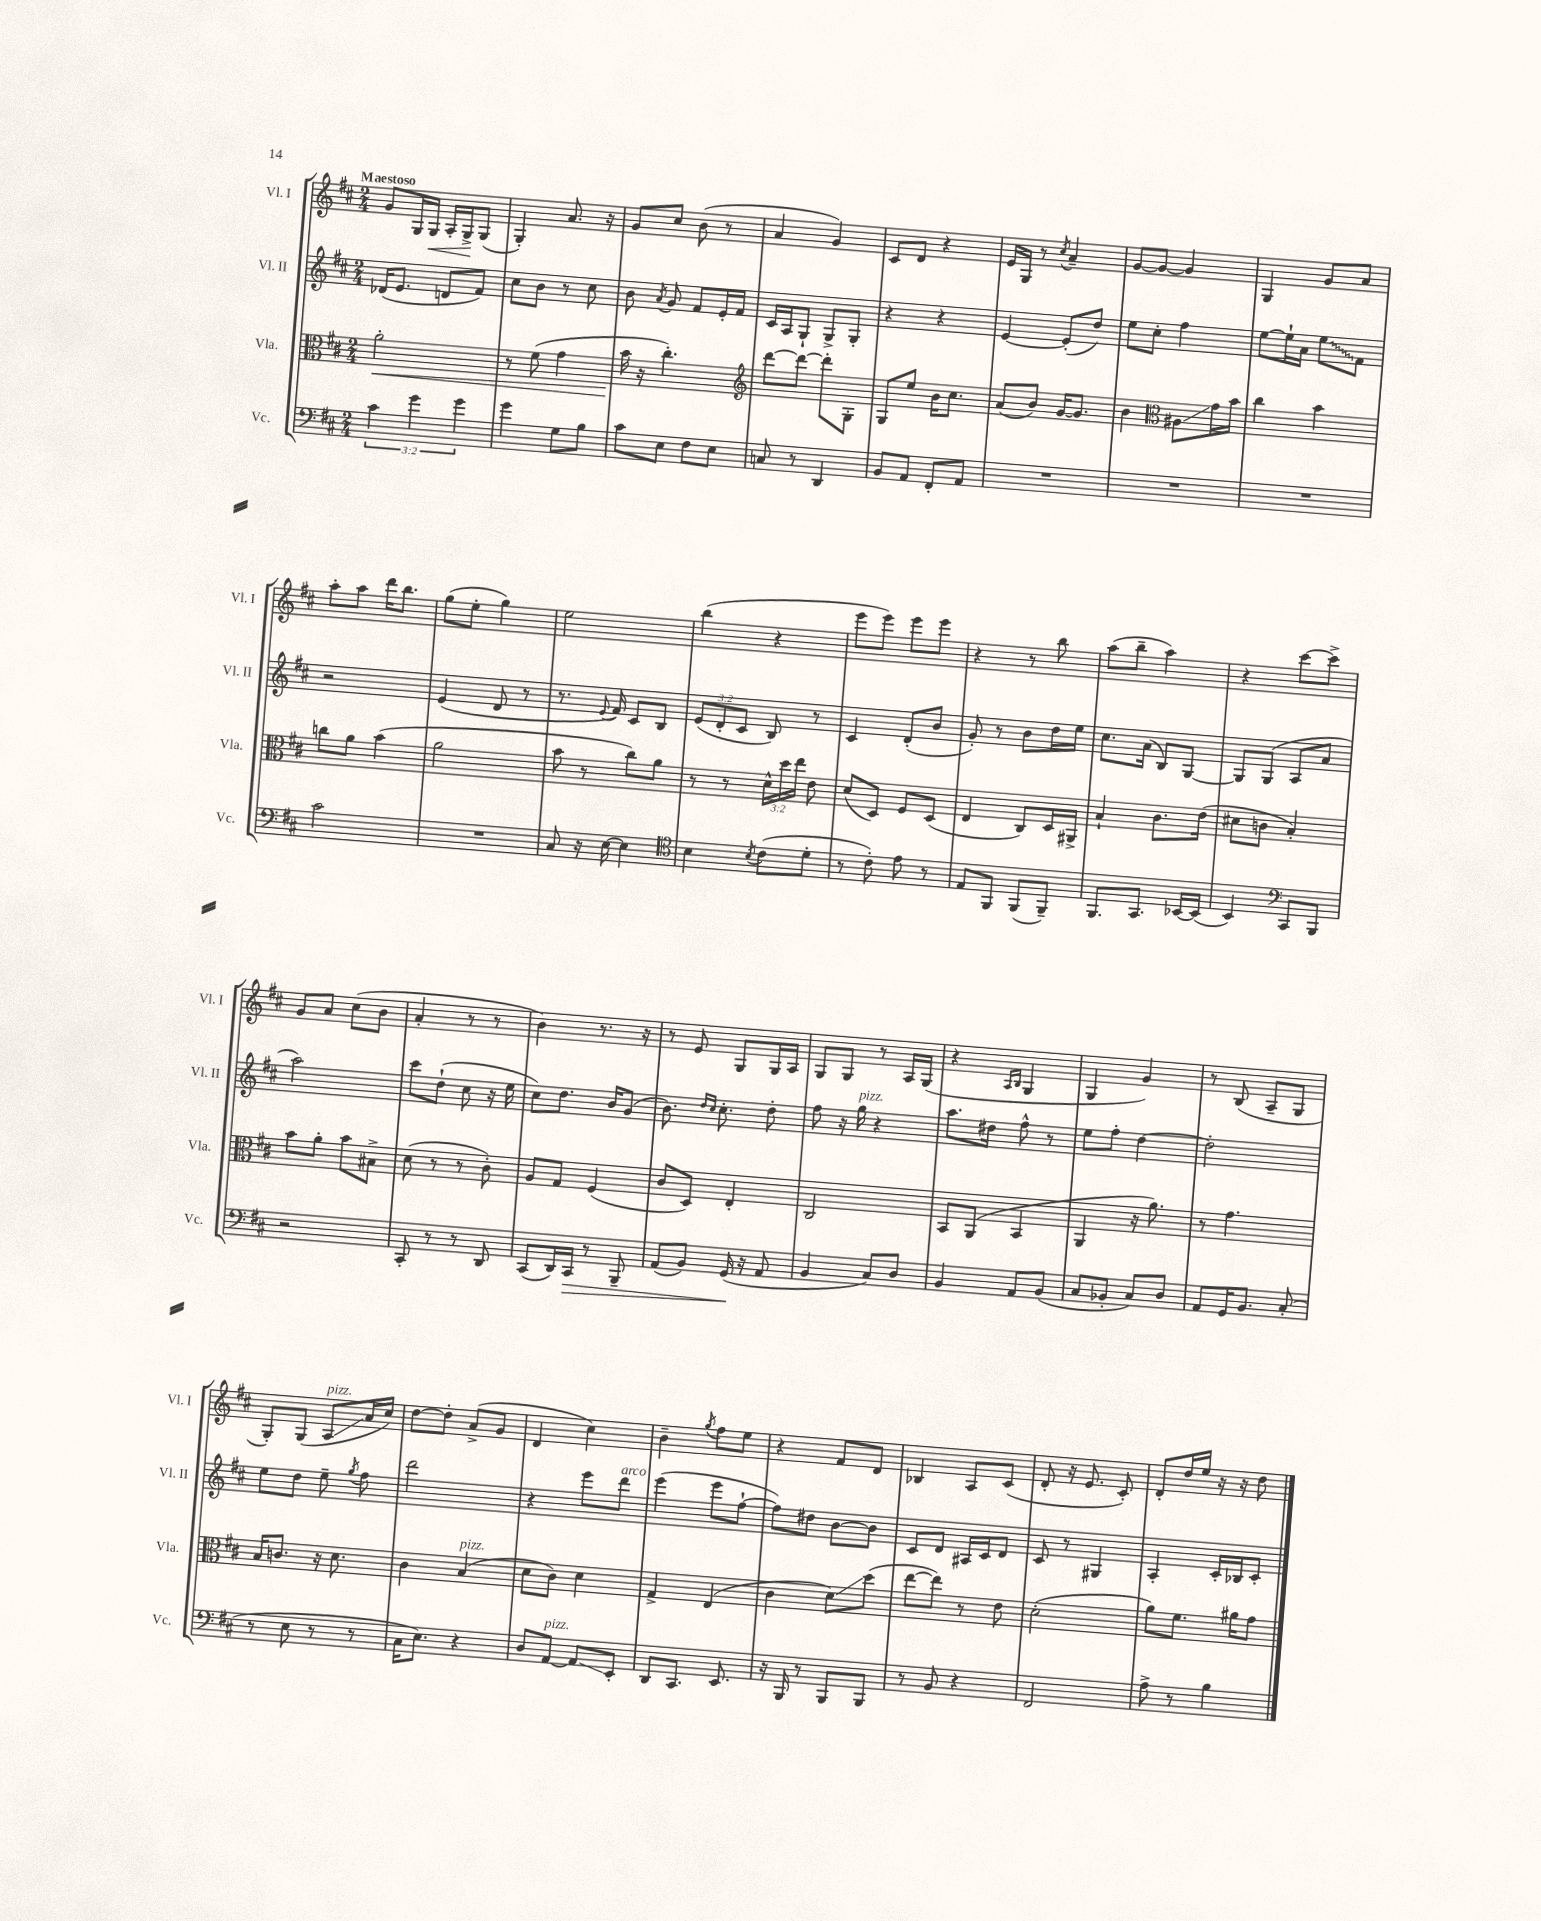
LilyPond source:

<<
\new StaffGroup <<
\new Staff = "s0" \with { instrumentName = "Vl. I" shortInstrumentName = "Vl. I" } {
    \clef treble \key d \major \numericTimeSignature \time 2/4 \tempo "Maestoso"
    \autoBeamOff g'8[ g16 g16]\< a16[-. g16->\! g8]( |
    g4-.) a'8. r16 |
    g'8[ cis''8] b'8( r8 |
    a'4 g'4) |
    cis'8[ d'8] r4 |
    e'16[ g16] r8 \acciaccatura { cis''8 } a'4-- |
    g'8[~ g'8]~ g'4 |
    g4 g'8[ a'8] |
    a''8[-. a''8] d'''16[ b''8.] |
    g''8[( e''8]-. g''4) |
    e''2 |
    b''4( r4 |
    e'''8[ e'''8]) e'''8[ e'''8] |
    r4 r8 b''8 |
    a''8[( b''8]-- a''4) |
    r4 cis'''8[~ cis'''8]-> |
    g'8[ a'8] cis''8[( b'8] |
    a'4-. r8 r8 |
    b'4) r8. r16 |
    r8 e'8 g8[ g16 a16] |
    g8[ g8] r8 a16[ g16]( |
    r4 \grace { a16[ b16] } g4 |
    g4 g'4) |
    r8 b8( a8[-- g8] |
    g8[-.) g8]( a8[\glissando^\markup { \italic "pizz." } a'16 cis''16]) |
    d''8[~ d''8]-. a'8[->( g'8] |
    d'4 cis''4) |
    b'4-- \acciaccatura { g''8 } fis''8[ e''8] |
    r4 fis'8[ d'8] |
    bes4 a8[ cis'8]( |
    d'8-. r16 e'8. cis'8-.) |
    d'8[-. d''16 e''16] r16 r16 d''8 \bar "|." |
}
\new Staff = "s1" \with { instrumentName = "Vl. II" shortInstrumentName = "Vl. II" } {
    \clef treble \key d \major \numericTimeSignature \time 2/4 \override Staff.TupletNumber.text = #tuplet-number::calc-fraction-text
    \autoBeamOff des'16[( e'8.] d'8[ fis'8]) |
    cis''8[ b'8] r8 cis''8 |
    b'8 \acciaccatura { a'8 } g'8 fis'8[ e'16-. fis'16] |
    cis'16[ a16 g8]-! g8[-> g8]-. |
    r4 r4 |
    e'4~ e'8[-.( d''8]) |
    e''8[ cis''8]-. fis''4 |
    e''8[~ e''16-! a'16] \once \override Glissando.style = #'zigzag e''8[\glissando fis'8] |
    r2 |
    e'4( d'8 r8 |
    r8. \appoggiatura { e'8 } fis'16) cis'8[ b8] |
    \tuplet 3/2 { e'8[( d'8-. cis'8] } b8) r8 |
    cis'4 d'8[-.( b'8] |
    g'8-.) r8 b'8[ d''16 e''16] |
    cis''8.[ a'16]( b8[) g8]~ |
    g8[ g8]( a8[ a'8] |
    a''2) |
    cis'''8[ d''8]-!( cis''8 r16 e''16 |
    cis''8[) d''8.] b'16[ g'8]( |
    b'8.) \grace { d''16[ cis''16] } cis''8.-. d''8-. |
    fis''8 r16 g''16^\markup { \italic "pizz." } r4 |
    a''8.[ dis''16] fis''8-^ r8 |
    e''8[ fis''8]-. d''4~ |
    d''2-. |
    e''8[ d''8] e''8-- \acciaccatura { g''8 } fis''8 |
    d'''2 |
    r4 e'''8[ d'''8]^\markup { \italic "arco" } |
    e'''4( e'''8[ fis''8]~-! |
    fis''8[) dis''8] b'8[~ b'8] |
    cis'8[ d'8] ais16[ cis'16 d'8] |
    cis'8 r8 gis4 |
    a4-. cis'16[-. bes16 cis'8]-. \bar "|." |
}
\new Staff = "s2" \with { instrumentName = "Vla." shortInstrumentName = "Vla." } {
    \clef alto \key d \major \numericTimeSignature \time 2/4 \override Staff.TupletNumber.text = #tuplet-number::calc-fraction-text
    \autoBeamOff a'2-.\< |
    r8 fis'8( g'4 |
    b'16\! r16 cis''4.-.) |
    \clef treble d'''8[~ d'''8]~ d'''8[-. g8]-. |
    g8[ e''8] b'16[ cis''8.] |
    a'8[( b'8]) g'16[~ g'8.] |
    b'4 \clef alto ais8[\glissando g'16 b'16] |
    cis''4 b'4 |
    c''8[ a'8] b'4( |
    a'2 |
    b'8 r8 cis''8[) a'8] |
    r8 r8 \tuplet 3/2 { d'16[-^ d''16 e''16] } e'8 |
    d'8[( d8]) fis8[ d8]( |
    e4 cis8[) d16 ais,16]-> |
    b4-! cis'8.[ e'16]( |
    dis'8[ c'8] b4-.) |
    b'8[ a'8]-. b'8[ bis8]-> |
    d'8( r8 r8 cis'8-.) |
    a8[ g8] fis4( |
    cis'8[ d8]) e4-. |
    cis2 |
    b,8[ a,8]( b,4 |
    a,4 r16 a'8.) |
    r8 g'4. |
    b16[ c'8.] r16 d'8. |
    cis'4 b4^\markup { \italic "pizz." }( |
    d'8[ cis'8]) d'4 |
    g4-> e4( |
    cis'4 d'8[\glissando) d''8]( |
    e''8[~ e''8]) r8 e'8 |
    d'2-.( |
    a'8[) fis'8.] ais'16[ g'8] \bar "|." |
}
\new Staff = "s3" \with { instrumentName = "Vc." shortInstrumentName = "Vc." } {
    \clef bass \key d \major \numericTimeSignature \time 2/4 \override Staff.TupletNumber.text = #tuplet-number::calc-fraction-text
    \autoBeamOff \tuplet 3/2 { cis'4 g'4 g'4 } |
    g'4 g8[ b8] |
    cis'8[ e8] fis8[ e8] |
    c8 r8 d,4 |
    b,8[ a,8] fis,8[-. a,8] |
    R2 |
    R2 |
    R2 |
    cis'2 |
    R2 |
    cis8 r16 e16~ e4 |
    \clef tenor b4 \acciaccatura { b8 } cis'8[( d'8]-. |
    r8 cis'8-.) e'8 r8 |
    e8[ fis,8] fis,8[( fis,8]--) |
    fis,8.[ g,8.] bes,16[~ bes,16]( |
    b,4) \clef bass cis,8[ b,,8] |
    r2 |
    cis,8-. r8 r8 d,8 |
    cis,8[( d,16) cis,16]\> r8 b,,8-- |
    a,8[( b,8]) g,16\!( r16 a,8 |
    b,4 cis8[) d8] |
    b,4 a,8[ b,8]( |
    cis8[ bes,8]-. cis8[) d8] |
    a,8[ g,16 b,8.] cis8-.( |
    r8 e8 r8 r8 |
    cis16[ e8.]) r4 |
    d8[ a,8]~^\markup { \italic "pizz." } a,8[\glissando e,8]-. |
    d,8[ cis,8.] e,8. |
    r16 b,,16 r8 b,,8[ b,,8] |
    r8 b,8 r4 |
    fis,2 |
    a8-> r8 b4 \bar "|." |
}
>>
>>
\layout { \context { \Score \remove "Bar_number_engraver" } }
